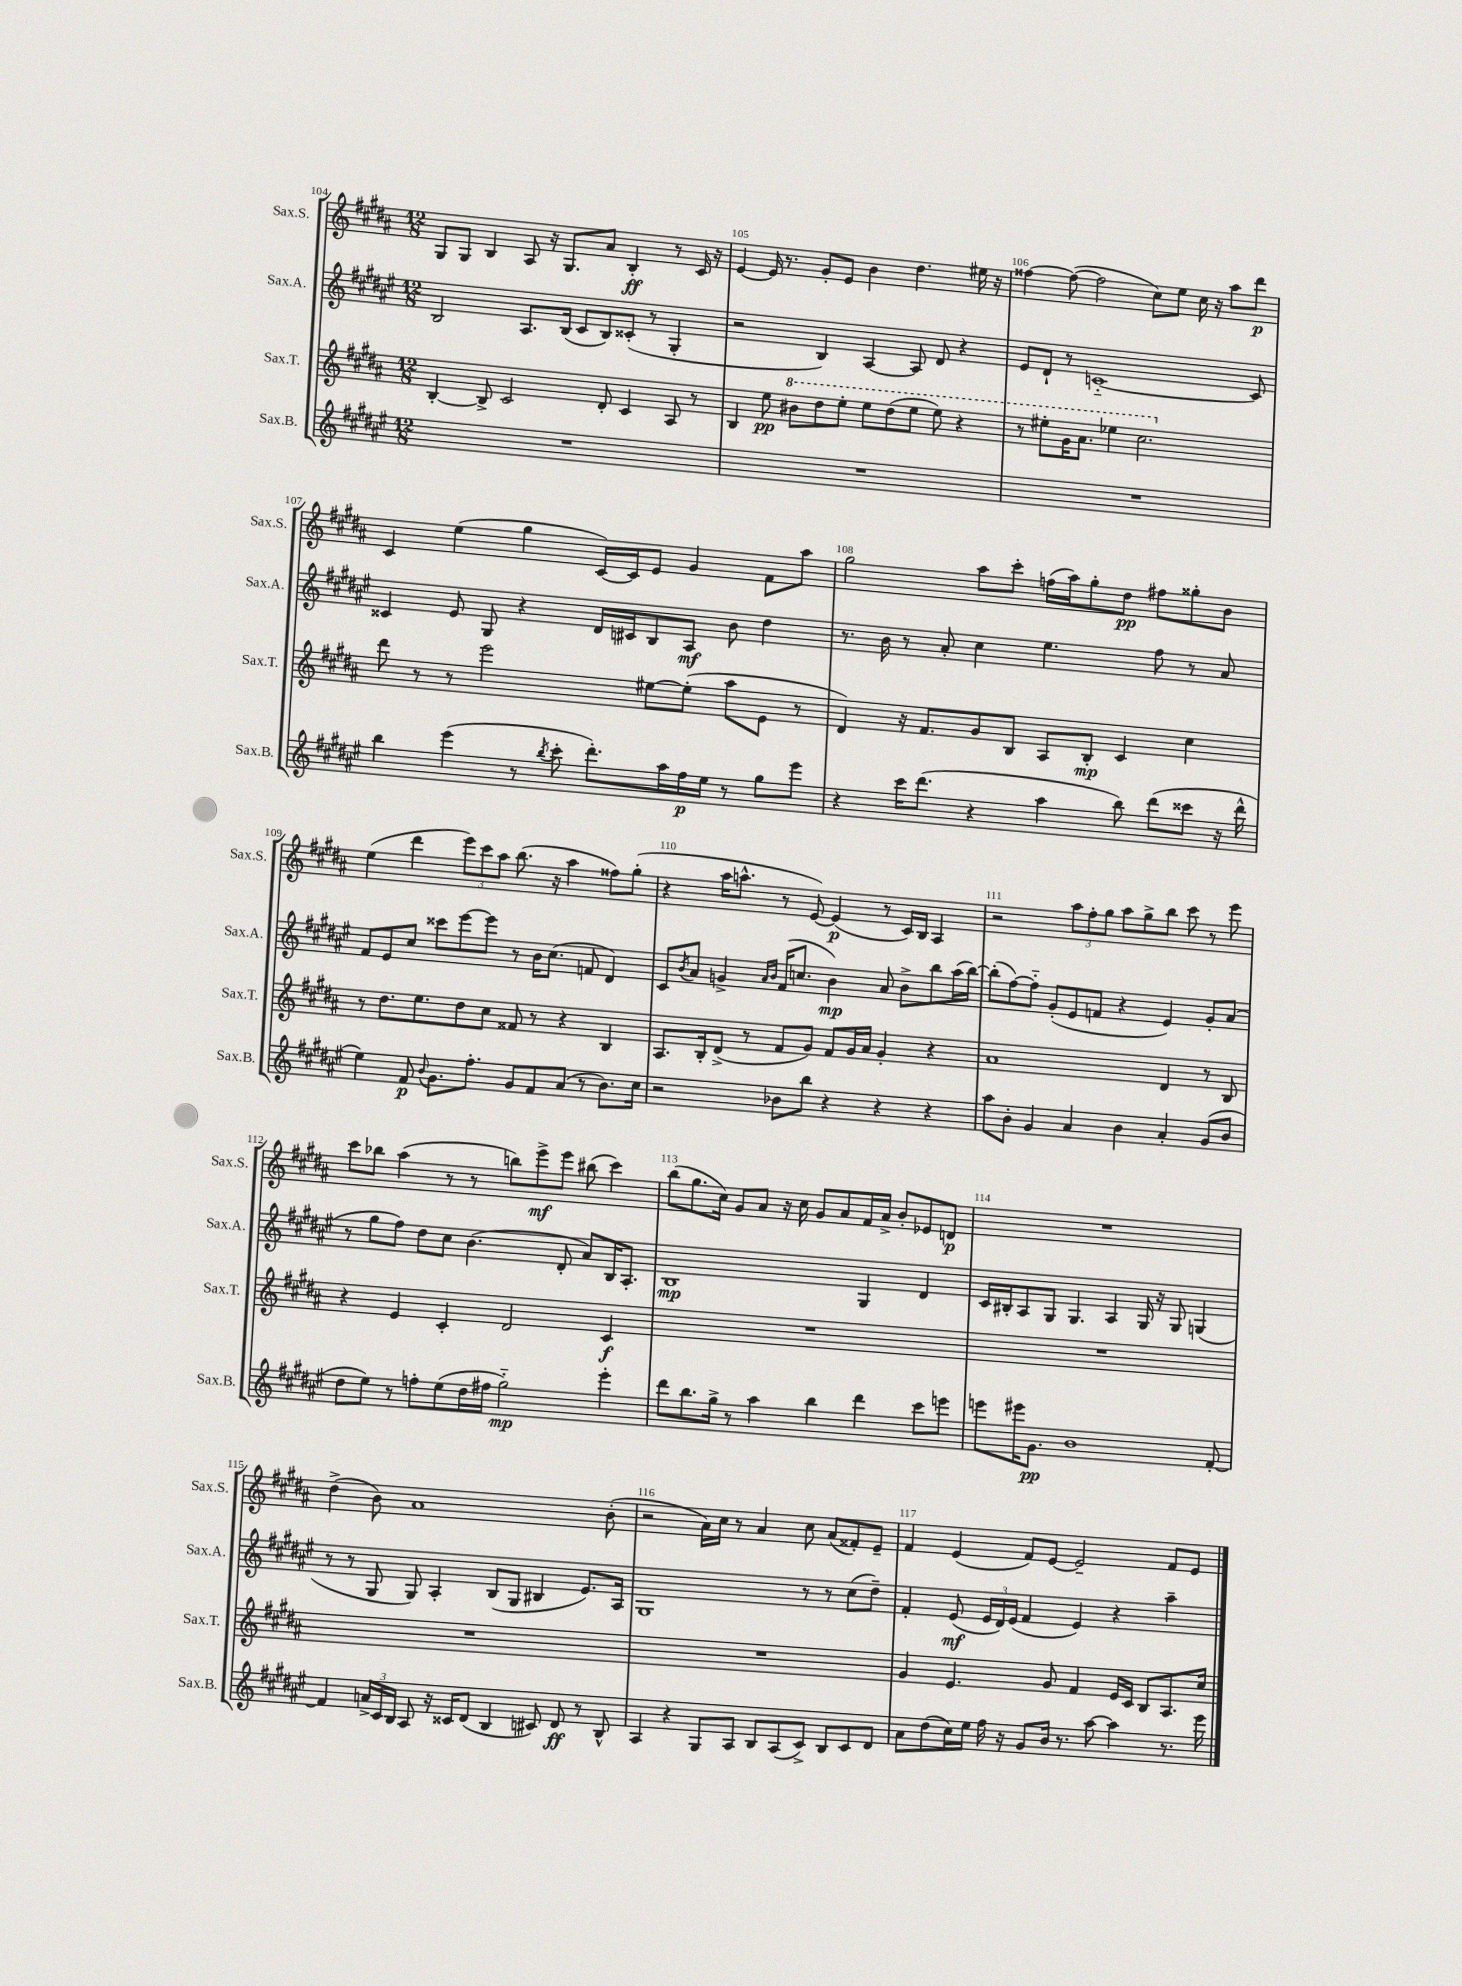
<<
\new StaffGroup <<
\new Staff = "s0" \with { instrumentName = "Sax.S." shortInstrumentName = "Sax.S." } {
    \clef treble \key b \major \numericTimeSignature \time 12/8
    gis8 gis8 b4 ais8 r16 gis8. ais'8 b4-.\ff r8 cis'16 r16 |
    e'4~ e'16 r8. gis'8-. e'8 b'4 dis''4. eis''16 r16 |
    fisis''4~ fisis''8~( fisis''2 cis''8) e''8 cis''16 r16 ais''8 dis'''8\p |
    cis'4 e''4( gis''4 cis'16~) cis'16 e'8 gis'4 fis'8 ais''8 |
    gis''2 ais''8 cis'''8-. f''16( ais''16) gis''8-. dis''8\pp fis''8 gisis''8-. b'8 |
    e''4( dis'''4 \tuplet 3/2 { e'''8) cis'''8 ais''8 } b''8.( r16 ais''4 fisis''8) gis''8-.( |
    r4 ais''16 a''8.-^ r8 e'8~) e'4\p( r8 cis'16) b16 ais4 |
    r2 \tuplet 3/2 { ais''8 fis''8-. gis''8 } ais''8 gis''8-> b''8 cis'''8 r8 e'''8 |
    cis'''8 bes''8 ais''4( r8 r8 b''8) e'''8->\mf e'''8 bis''8( cis'''4) |
    b''8( gis''8. cis''16) gis'8 ais'8 r16 cis''16 gis'8 ais'8 fis'16 ais'16-> b'8-. ees'8 d'8\p |
    R1. |
    dis''4->( b'8) ais'1 b'8-.( |
    r2 ais'16) cis''16 r8 ais'4 cis''8 ais'8( fisis'8-.) e'8-- |
    fis'4 e'4( fis'8) e'8~ e'2-- fis'8 e'8 \bar "|." |
}
\new Staff = "s1" \with { instrumentName = "Sax.A." shortInstrumentName = "Sax.A." } {
    \clef treble \key fis \major \numericTimeSignature \time 12/8
    b2 ais8. b16( cis'8 b8) cisis'8-.( r8 gis4-. |
    r2 b4) ais4~ ais8 dis'8 r4 |
    eis'8 dis'8-! r8 c'1~-_ c'8 |
    cisis'4 eis'8 gis8 r4 dis'16 cis'16 b8 ais8\mf b'8 dis''4 |
    r8. b'16 r8 ais'8-. cis''4 eis''4. fis''8 r8 ais'8 |
    fis'8 eis'8 cis''8 cisis'''8 eis'''8~ eis'''8 r8 b'16 cis''8.( f'8 dis'4) |
    cis'8 \acciaccatura { b'8 } ais'8 g'4-> \grace { ais'16 b'16 } fis'16( c''8. b'4\mp) ais'8 b'8-> b''8 ais''16( b''16~) |
    b''8-.( fis''8~) fis''8-_ gis'8-.( eis'8 f'8 r4 eis'4) gis'8-. ais'8( |
    r8 gis''8 fis''8) dis''8 cis''8 b'4.( dis'8-. ais'8) b16 ais8.-. |
    b1\mp gis4 dis'4 |
    cis'16 bis16-. ais8 gis8 gis4. ais4 gis16 r16 gis8 g4( |
    r8 r8 gis8 gis8) ais4-. b8( gis8 bis4 eis'8.) ais16 |
    gis1 r8 r8 cis''8( dis''8--) |
    fis'4-. eis'8\mf( \tuplet 3/2 { eis'16 dis'16) eis'16( } fis'4 eis'4) r4 ais''4-- \bar "|." |
}
\new Staff = "s2" \with { instrumentName = "Sax.T." shortInstrumentName = "Sax.T." } {
    \clef treble \key b \major \numericTimeSignature \time 12/8
    b4~-. b8-> cis'2 dis'8-. cis'4 ais8 r8 |
    b4 e''8\pp \ottava #1 bis''8 dis'''8 e'''8-. e'''8 dis'''8( e'''8 e'''8) r4 |
    r8 eis'''8-. gis''16 ais''8. ees'''4 cis'''2. \ottava #0 |
    dis'''8 r8 r8 e'''2 eis''8~ eis''8-.( ais''8 e'8 r8 |
    dis'4) r16 fis'8. gis'8 b8 ais8 b8-.\mp cis'4 cis''4 |
    r8 dis''8. e''8. dis''8 cis''8 fisis'8 r8 r4 b4 |
    ais8. b16-. dis'8->( r8 fis'8 gis'8) fis'8 gis'16 ais'16 gis'4-. r4 |
    ais'1 dis'4 r8 b8 |
    r4 e'4 cis'4-. dis'2 cis'4\f |
    R1. |
    R1. |
    R1. |
    R1. |
    gis'4 e'4. gis'8 fis'4 e'16 cis'16 b8 ais8. cis''16 \bar "|." |
}
\new Staff = "s3" \with { instrumentName = "Sax.B." shortInstrumentName = "Sax.B." } {
    \clef treble \key fis \major \numericTimeSignature \time 12/8
    R1. |
    R1. |
    R1. |
    b''4 eis'''4( r8 \acciaccatura { b''8 } cis'''8-. dis'''8.-.) ais''16 fis''16\p eis''16 r8 gis''8 eis'''8 |
    r4 cis'''16 dis'''8.( r4 ais''4 b''8) dis'''8( cisis'''8 r16 dis'''16-^ |
    eis''4) fis'8\p \appoggiatura { b'8 } gis'8. fis''8.-. gis'8 fis'8 ais'8( r8 b'8.) cis''16 |
    r2 bes'8 b''8 r4 r4 r4 |
    ais''8 b'8-. gis'4 ais'4 b'4 ais'4-. gis'8( b'8 |
    dis''8 eis''8) r8 f''8-. eis''8( dis''16 fis''16 gis''2-_\mp) eis'''4-. |
    dis'''8 b''8. gis''16-> r8 ais''4 b''4 dis'''4 cis'''8 e'''8 |
    e'''8 eis'''16 gis'8.\pp b'1 fis'8~-. |
    fis'4 \tuplet 3/2 { a'16-> cis'16 b16 } ais8 r16 cisis'16 dis'8( b4 cis'8) dis'8\ff r8 b8-^ |
    ais4 r4 gis8 ais8 b8 ais8( cis'8->) b8 cis'8 dis'8 |
    ais'8 dis''8( cis''16) eis''16 fis''16 r16 gis'8 b'16 r8. ais''8~ ais''4 r8. eis'''16 \bar "|." |
}
>>
>>
\layout { \context { \Score currentBarNumber = #104 \override BarNumber.break-visibility = ##(#f #t #t) barNumberVisibility = #all-bar-numbers-visible } }
